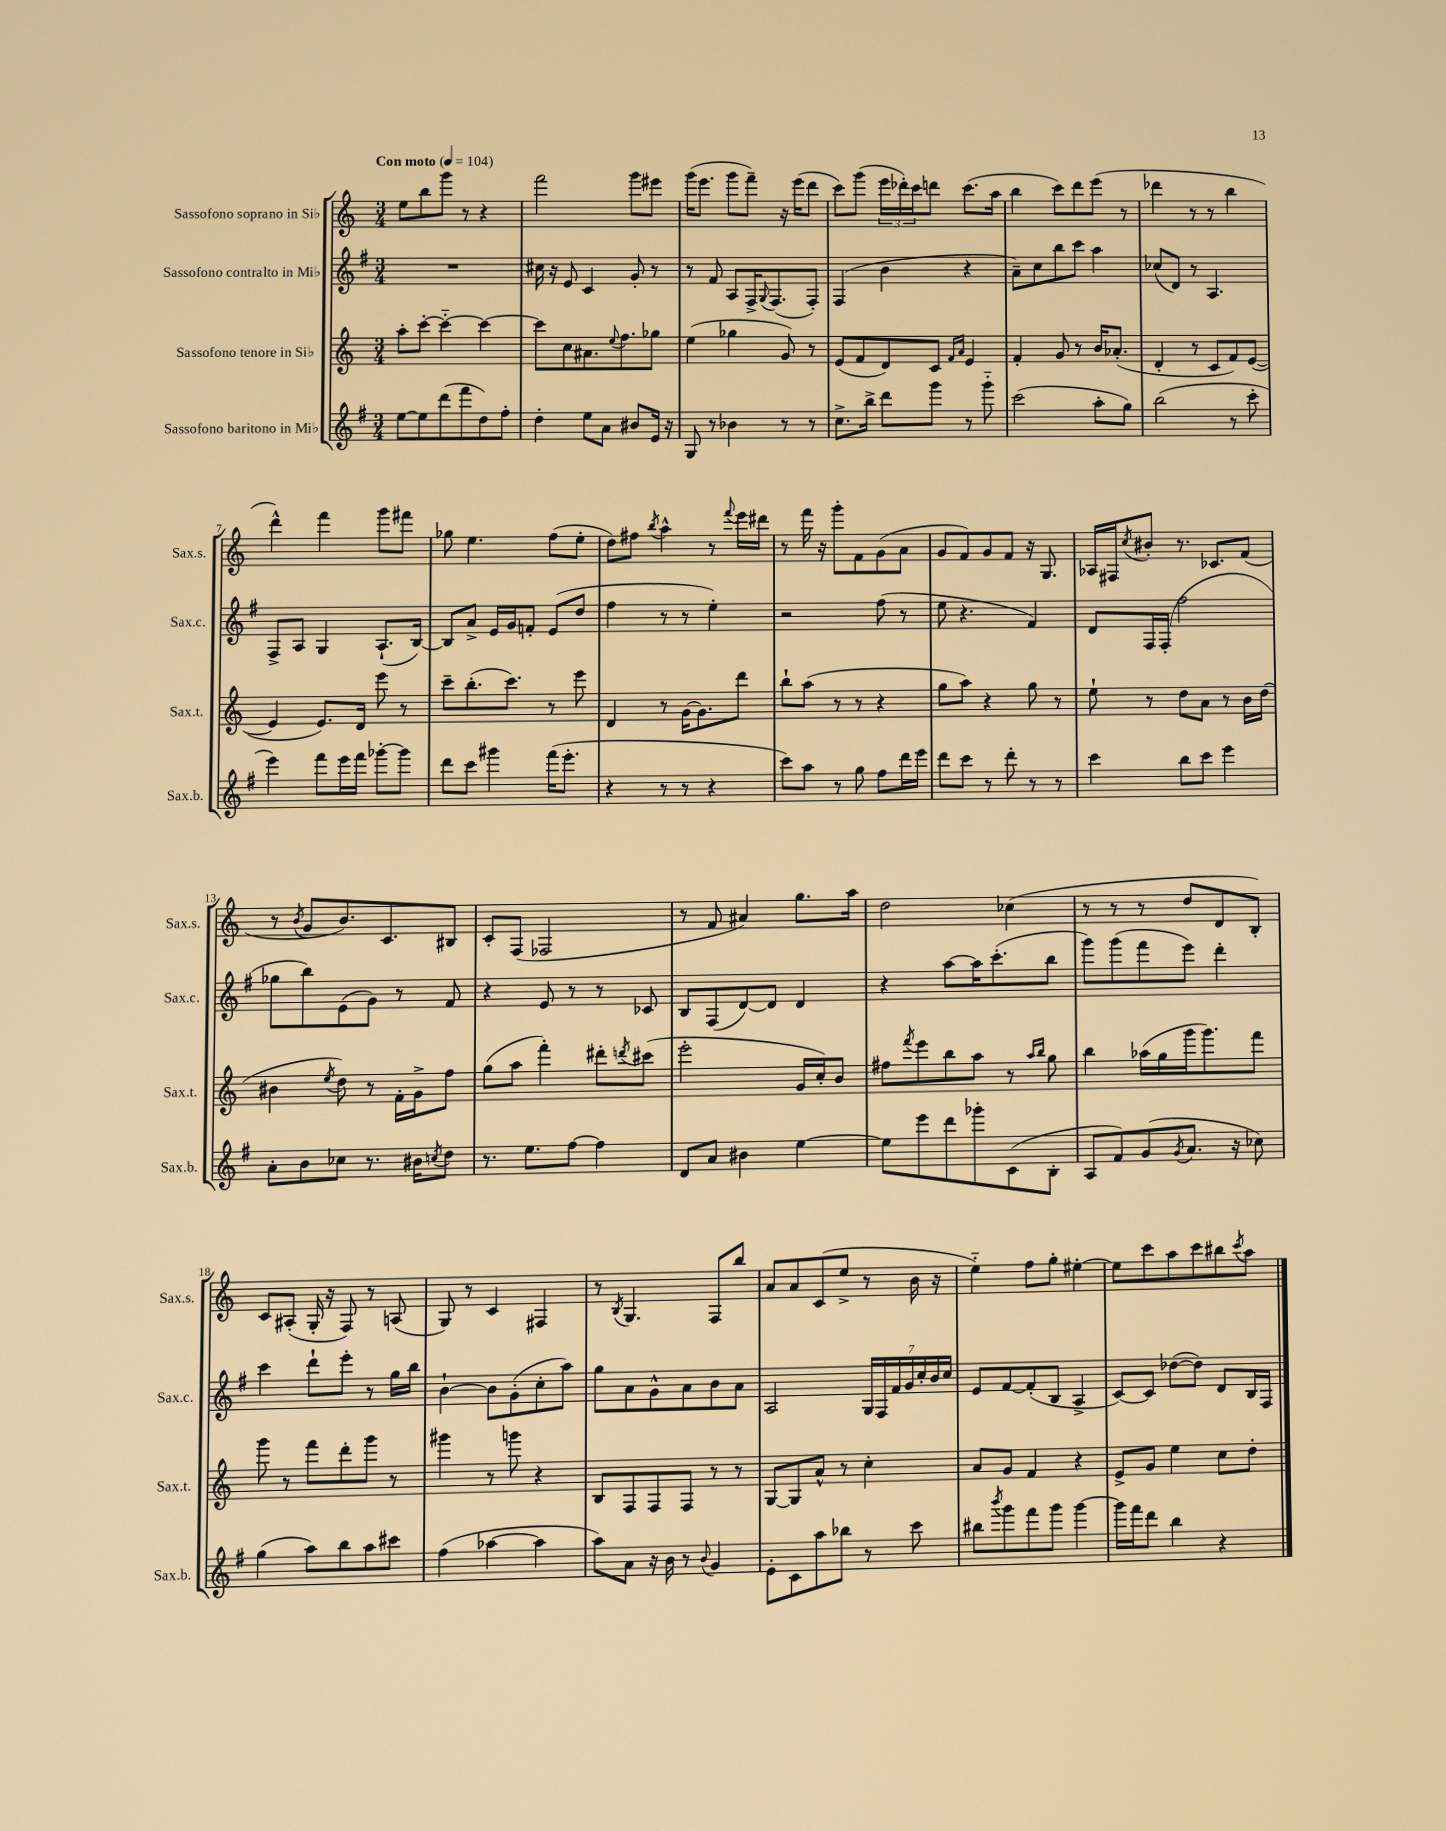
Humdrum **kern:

**kern	**kern	**kern	**kern
*part4	*part3	*part2	*part1
*staff4	*staff3	*staff2	*staff1
*I"Sassofono baritono in Mi♭	*I"Sassofono tenore in Si♭	*I"Sassofono contralto in Mi♭	*I"Sassofono soprano in Si♭
*I'Sax.b.	*I'Sax.t.	*I'Sax.c.	*I'Sax.s.
*clefG2	*clefG2	*clefG2	*clefG2
*k[f#]	*k[]	*k[f#]	*k[]
*M3/4	*M3/4	*M3/4	*M3/4
*MM104	*MM104	*MM104	*MM104
=1	=1	=1	=1
!	!	!	!LO:TX:a:B:t=Con moto
[8ee\L	8aa'\L	2.r	8ee\L
8ee\]	[8ccc'\J	.	8bb\
(8ddd\	4ccc\_	.	8ggg\J
8fff#\	.	.	8r
8dd\)	4ccc\_	.	4r
8ff#'\J	.	.	.
=2	=2	=2	=2
4dd'\	8ccc\L]	16cc#X\	2fff\
.	.	16r	.
.	8cc\	8e/	.
8ee\L	8.a#X\	4c/	.
8a\J	.	.	.
.	8qqee/	.	.
.	8.ff\	.	.
8b#X/L	.	8g'/	8ggg\L
16e/Jk	8gg-X\J	8r	8eee#X\J
16r	.	.	.
=3	=3	=3	=3
8G/	(4ee\	8r	(16ggg\KL
.	.	.	8.eee\J
8r	.	8f#/	.
4b-X\	4gg-X\	8A/L	8ggg\L
.	.	16F#^/K	8fff~\J)
.	.	8qqG/	.
.	.	(8.F#/	.
8r	8g/)	.	16r
.	.	.	(16eee\KL
8r	8r	8F#'/J)	8ddd\J
=4	=4	=4	=4
8.cc^\L	(8e/L	(4F#/	8ccc\L)
.	8f/	.	(8ggg\J
16bb^\Jk	.	.	.
8ddd\L	8d/)	4b\	24eee\LL
.	.	.	24ddd-X'\)
.	.	.	24ccc\J
8ggg\J	8c/J	.	8dddn\J
.	16qqf/LL	.	.
.	16qqa/JJ	.	.
8r	4e/	4r	(8.ccc\L
8ggg\	.	.	.
.	.	.	16aa\Jk
=5	=5	=5	=5
(2ccc\	4f'/	8a~\L)	4bb\
.	.	8cc\	.
.	8g/	8bb\	8ccc\L)
.	8r	8ccc\J	8ddd\
8aa'\L	16b/KL	4aa\	(8eee\J
.	(8.a-X'/J	.	.
8gg\J)	.	.	8r
=6	=6	=6	=6
(2bb\	4d'/	(8cc-X/L	4ddd-X\
.	.	8d/J)	.
.	8r	8r	8r
.	8c/L	4.A/	8r
8r	8f/)	.	4bb\
8ccc'\	([8e/J	.	.
!!LO:LB:g=z
=7	=7	=7	=7
4eee\)	4e/]	8F#^/L	4ddd^^\)
.	.	8A/J	.
8fff#\L	8.e/L)	4G/	4fff\
16eee\L	.	.	.
16fff#\JJ	16d/Jk	.	.
[8ggg-X'\L	8eee\	(8.A`/L	8ggg\L
8ggg-\J]	8r	.	8fff#X\J
.	.	[16B/Jk)	.
=8	=8	=8	=8
8ddd\L	8ccc~\L	8B/L]	8gg-X\
8ccc\J	(8.bb'\	8a^/J	4.ee\
4ggg#X\	.	16e/LL	.
.	8.ccc\J)	16g/J	.
.	.	8fn'/J	.
(16fff#\KL	8r	(8e/L	(8ff\L
8.eee'\J	.	.	.
.	8eee\	8dd/J	8ee'\J
=9	=9	=9	=9
4r	4d/	4ff#\	8dd\L)
.	.	.	8ff#X\J
.	.	.	8qbb/
8r	8r	8r	4aa^^\
8r	[16g\KL	8r	.
.	8.g\]	.	.
4r	.	4ee'\)	8r
.	.	.	8qqfff/
.	8ddd\J	.	16eee\LL
.	.	.	16ddd#X\JJ
=10	=10	=10	=10
8ccc\L)	8bb`\L	2r	8r
8aa\J	(8aa\J	.	16fff\
.	.	.	16r
8r	8r	.	8ggg'\L
8gg\	8r	.	8f\
8ff#\L	4r	(8ff#\	(8g\
16ddd\L	.	8r	8a\J
16eee\JJ	.	.	.
=11	=11	=11	=11
8ddd\L	8gg\L	8ee\	8g/L
8ccc\J	8aa\J)	4.r	8f/)
8r	4r	.	8g/
8ddd'\	.	.	8f/J
8r	8gg\	4f#/)	16r
.	.	.	8.G/
8r	8r	.	.
=12	=12	=12	=12
4ccc\	8ee`\	8d/L	16A-X/LL
.	.	.	16F#X/J
.	.	.	8qcc/
.	8r	16F#/L	8b#X'/J
.	.	(16F#'/JJ	.
8bb\L	8dd\L	2ff#\	8.r
8ccc\J	8a\J	.	.
.	.	.	8.c-X/L
4eee\	8r	.	.
.	16b\LL	.	(8f/J
.	(16dd\JJ	.	.
!!LO:LB:g=z
=13	=13	=13	=13
8a'\L	4b#X\	8gg-X\L	8r
.	.	.	8qb/
8b\	.	8bb\)	8g/L
.	8qee/	.	.
8cc-X\J	8dd\)	(8e\	8.b/)
8.r	8r	8g\J)	.
.	.	.	8.c/
.	16f'\LL	8r	.
16b#X\KL	16g^\J	.	.
8qccn/	.	.	.
8dd\J	8ff\J	8f#/	8B#X/J
=14	=14	=14	=14
8.r	(8gg\L	4r	8c'/L
.	8aa\J	.	(8F/J
8.ee\L	.	.	.
.	4fff'\)	8e/	2F-X/
[8ff#\J	.	8r	.
4ff#\]	8ddd#X'\L	8r	.
.	8qdddn/	.	.
.	(8ccc#X\J	8c-X/	.
=15	=15	=15	=15
8d/L	2eee'\	8B/L	8r
8a/J	.	(8F#/	8f/
4b#X\	.	[8d/)	4a#X/)
.	.	8d/J]	.
[4ee\	16g/LL	4d/	8.gg\L
.	16cc'/J)	.	.
.	8b/J	.	.
.	.	.	16aa\Jk
=16	=16	=16	=16
8ee\L]	8ff#X\L	4r	2dd\
.	8qfff/	.	.
8eee\	8eee\	.	.
8ddd\	8bb\	[8aa\L	.
8ggg-X'\	8aa\J	16aa\K]	.
.	.	(8.ccc'\	.
(8c\	8r	.	(4cc-X\
.	16qqaa/LL	.	.
.	16qqbb/JJ	.	.
8B'\J	8gg\	8bb\J	.
=17	=17	=17	=17
8A/L	4bb\	8ggg\L)	8r
8f#/)	.	(8ggg\	8r
(8g/	(16aa-X\LL	8fff#\	8r
.	16gg\	.	.
8qg/	.	.	.
8.a/J	16ggg\J	8eee\J)	8dd/L
.	8.ggg\)	.	.
.	.	4ddd'\	8d/
16r	.	.	.
8cc-X\)	8fff\J	.	8B'/J)
!!LO:LB:g=z
=18	=18	=18	=18
(4gg\	8ggg\	4ccc\	8c/L
.	8r	.	(8A#X'/J
8aa\L)	8fff\L	8ddd`\L	16G'/
.	.	.	16r
8bb\	8ddd'\	8eee'\J	8F/)
8aa\	8ggg\J	8r	8r
8ccc#X\J	8r	16gg\LL	(8An/
.	.	16bb\JJ	.
=19	=19	=19	=19
(4ff#\	4ggg#X\	[4b`\	8G/)
.	.	.	8r
[4aa-X\	8r	8b\L]	4c/
.	8gggn\	(8g'\	.
4aa-\]	4r	8cc'\	4F#X/
.	.	8aa\J)	.
=20	=20	=20	=20
8aa\L)	8B/L	8gg\L	8r
.	.	.	8qB/
8a\J	8F/	8a\	4.G/
16r	8F/	8g^^\	.
16b\	.	.	.
8r	8F/J	8a\	.
8qqb/	.	.	.
4g/	8r	8b\	8F/L
.	8r	8a\J	8bb/J
=21	=21	=21	=21
8e'\L	[8G/L	2A/	8a/L
8c\	8G/]	.	8a/
8aa\	8a^^/J	.	(8c/
8bb-X\J	8r	.	8ee^/J
8r	4cc'\	28G/LL	8r
.	.	28F#/	.
.	.	28f#/	.
.	.	28g/	.
8ccc\	.	.	16b\
.	.	28cc'/	.
.	.	28b/	.
.	.	.	16r
.	.	28cc/JJ	.
=22	=22	=22	=22
8bb#X\L	8a/L	8e/L	4ee\)
8qbbb/	.	.	.
8ggg\	8g/J	[8f#/	.
8fff#\	4f/	(8f#'/]	8ff\L
8ggg\J	.	8B/J	8gg'\J
[4ggg\	4r	4A^/	[4ee#X'\
=23	=23	=23	=23
16ggg\LL]	8e^/L	[8c/L)	8ee#\L]
16fff#\J	.	.	.
8ddd\J	8g/J	8c/J]	8ccc\
4bb\	4ee\	([8dd-X\L	8aa\
.	.	8dd-\J])	8ccc\
4r	8cc\L	8d/L	8bb#X\
.	.	.	8qccc/
.	8dd'\J	16B/L	8aa\J
.	.	16F#/JJ	.
==	==	==	==
*-	*-	*-	*-
